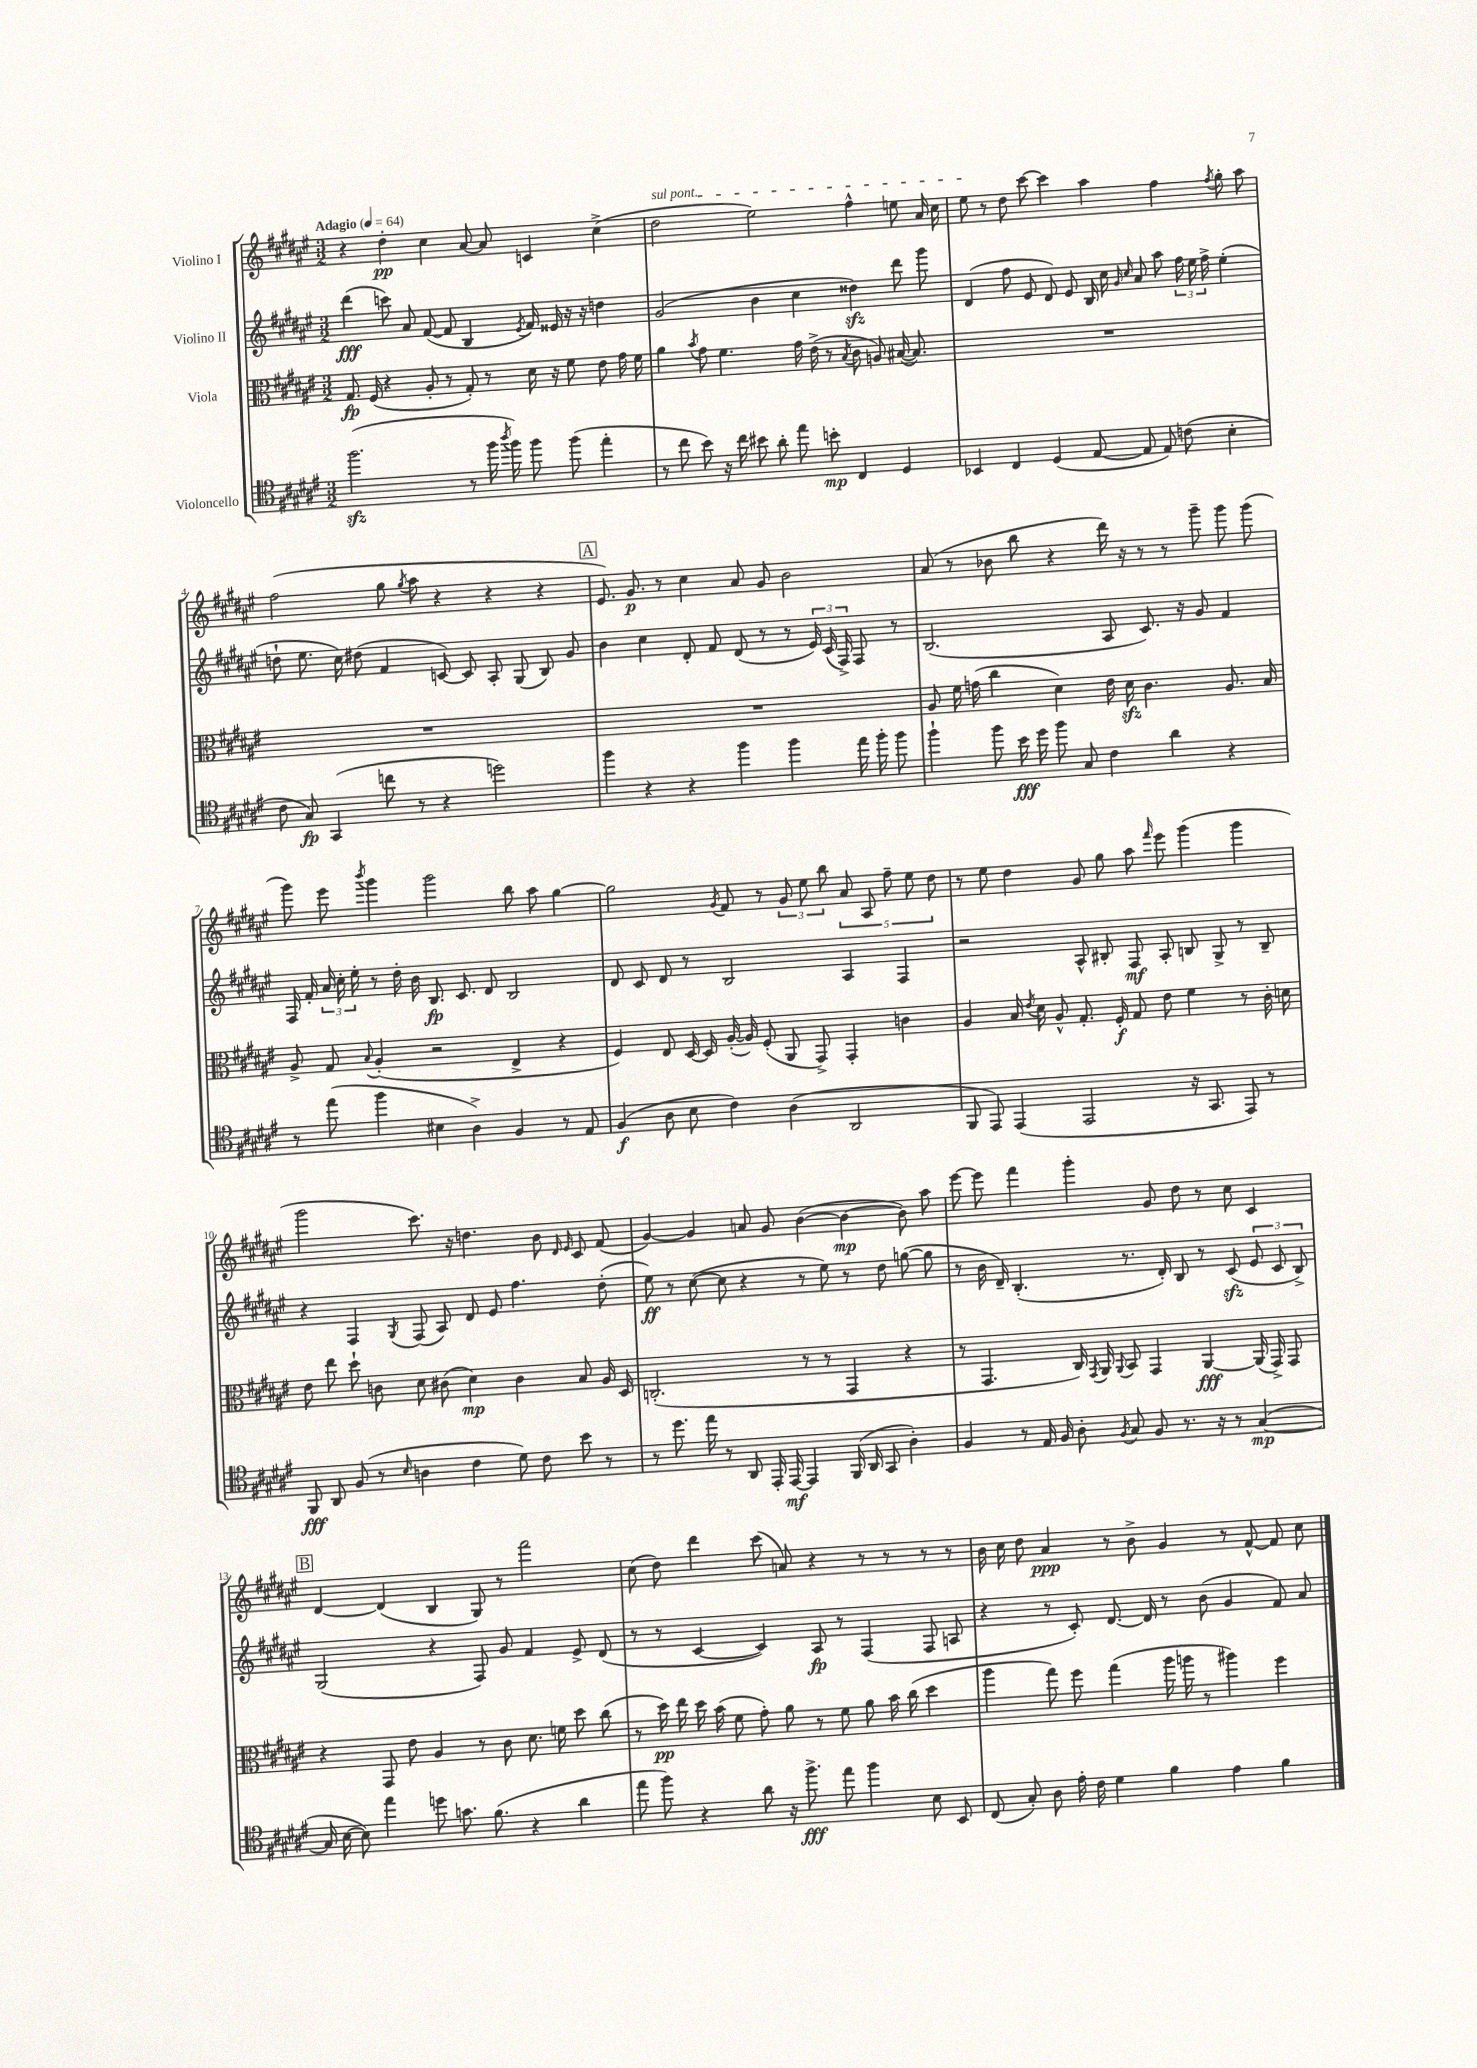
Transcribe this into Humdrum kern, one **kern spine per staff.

**kern	**kern	**kern	**kern
*staff4	*staff3	*staff2	*staff1
*clefC4	*clefC3	*clefG2	*clefG2
*k[f#c#g#d#a#e#]	*k[f#c#g#d#a#e#]	*k[f#c#g#d#a#e#]	*k[f#c#g#d#a#e#]
*M3/2	*M3/2	*M3/2	*M3/2
*MM64	*MM64	*MM64	*MM64
(2.ff#\	8.G#/	(4ddd#\	4r
.	(16F#/	.	.
.	4r	8ccc\)	4dd#'\
.	.	8a#/	.
.	8A#'/	([8f#/	4cc#\
.	8r	8f#/]	.
8r	8G#'/)	4B/	[8a#/
16ff#\	8r	.	8a#/]
8qaa#/	.	.	.
16ff#\)	.	.	.
.	.	8qe#/	.
8ff#\	16d#\	16f#/)	4c/
.	16r	16e##/	.
(8ff#\	8f#\	16r	.
.	.	16r	.
4ee#'\	8e#\	4dd\	(4cc#^\
.	16g#\	.	.
.	16f#\	.	.
=	=	=	=
8r	4a#\	(2g#/	2dd#\
8cc#\	.	.	.
.	8qb/	.	.
8b\)	8g#\	.	.
16r	4.f#\	.	.
16cc#\	.	.	.
8b#\	.	4b\	2ee#\)
8a#'\	.	.	.
8ee#\	16g#\	4cc#\	.
.	(16e#^\	.	.
8b'\	8r	.	.
.	8qB/	.	.
4C#/	8c#\	4dd##\)	4ff#^^\
.	8A/)	.	.
4D#/	([16B#/	8ddd#\	8ee\
.	8.B#/])	.	.
.	.	8ggg#\	16a#/
.	.	.	16cc#\
=	=	=	=
4BB-/	1.r	(4d#/	8ee#\
.	.	.	8r
4C#/	.	8ff#\	8dd#\
.	.	8e#/	[8ccc#\
(4D#/	.	8d#/)	4ccc#\]
.	.	8e#/	.
[8E#/	.	16B/	4aa#\
.	.	16cc#\	.
.	.	16qqg#/	.
.	.	16qqcc#/	.
8E#/]	.	8a#/	.
8E#/)	.	8aa#\	4ff#\
(8c\	.	24ff#\	.
.	.	24ee#\	.
.	.	24ff#^\	.
.	.	.	8qff#/
4B'\	.	(4ee#'\	8gg#'\
.	.	.	8aa#\
=	=	=	=
8c#\	1.r	8dd`\	(2ff#\
8G#/)	.	8.ee#\	.
(4GG#/	.	.	.
.	.	16cc#\)	.
.	.	(8dd#\	.
8cc\	.	4f#/	8gg#\
.	.	.	8qgg#/
8r	.	.	8aa#\
4r	.	[8c/)	4r
.	.	8c/]	.
2dd\)	.	8A#'/	4r
.	.	(8G#/	.
.	.	8B/)	4r
.	.	8g#/	.
=	=	=	=
4ff#\	1.r	4b\	8.e#/)
.	.	.	8.g#/
4r	.	4cc#\	.
.	.	.	8r
4r	.	8d#'/	4cc#\
.	.	8f#/	.
4ff#\	.	(8d#/	8a#/
.	.	8r	8g#/
4ff#\	.	8r	2b\
.	.	24e#/)	.
.	.	(24c#/	.
.	.	24F#^/)	.
16ee#\	.	8F#/	.
16ff#'\	.	.	.
8ff#\	.	8r	.
=	=	=	=
4ff#`\	8A#/	(2.B/	(8a#/
.	16f#\	.	8r
.	(16g\	.	.
8ff#\	4cc#\	.	8b-\
16b\	.	.	8bb\
16dd#\	.	.	.
8ff#\	4d#\)	.	4r
8G#/	.	.	.
4c#\	16e#\	8A#/	16ddd#\)
.	16d#\	.	16r
.	4.c#\	8.c#/)	8r
4a#\	.	.	8r
.	.	16r	.
.	.	8g#/	8ggg#~\
4r	8.A#/	4f#/	8ggg#\
.	.	.	(8ggg#\
.	16B/	.	.
=	=	=	=
8r	8A#^/	16F#/	8ggg#\)
.	.	16f#'/	.
(8ee#\	8G#/	24a#/	8eee#\
.	.	24cc#'\	.
.	.	24ee#'\	.
.	8qqB/	.	8qbbb/
4ff#\	(4A#'/	8r	4ggg#\
.	.	16dd#'\	.
.	.	16b\	.
4B#\	2r	8.B/	2ggg#\
.	.	8.c#/	.
4A#^\)	.	.	.
.	.	8d#/	.
4F#/	4E#^/	2B/	8bb\
.	.	.	8aa#\
8r	4r	.	[4gg#\
8E#/	.	.	.
=	=	=	=
(4F#/	4F#/)	8d#/	2gg#\]
.	.	8c#/	.
8A#\	8E#/	8d#/	.
8B\	[16D#/	8r	.
.	16D#/]	.	.
.	.	.	8qg#/
4c#\)	([16A#'/	2B/	8f#/
.	16A#/])	.	.
.	(8F#'/	.	8r
(4A#\	8AA#/	.	12g#/
.	.	.	12ee#\
.	8GG#^/)	.	.
.	.	.	12bb\
2AA#/	4GG#'/	4A#/	10a#/
.	.	.	10A#/
.	.	.	10ff#~\
.	4c\	4F#/	.
.	.	.	10ee#\
.	.	.	10dd#\
=	=	=	=
8FF#/	4A#/	2r	8r
8EE#/)	.	.	8ee#\
(4EE#/	16B/	.	4dd#\
.	8qe#/	.	.
.	16d#\	.	.
.	8A#^^/	.	.
2EE#/	8.G#'/	8A#^^/	8g#/
.	.	8B#'/	8gg#\
.	16F#'/	.	.
.	8G#/	8F#/	8aa#\
.	.	.	16qqfff#/
.	8e#\	8A#'/	8eee#\
16r	4f#\	8B/	(4ggg#\
8.GG#/	.	.	.
.	.	8G#^/	.
8EE#/)	8r	8r	4ggg#\
8r	16c#'\	8B~/	.
.	16d\	.	.
=	=	=	=
8FF#/	8e#\	4r	2ggg#\
8AA#/	8ee#\	.	.
(8F#/	8dd#`\	4F#/	.
8r	8c\	.	.
16qqB/	.	8qG#/	.
4A\	8d#\	(8F#/	8.ccc#\)
.	(8c#\	8A#/)	.
.	.	.	16r
4c#\	4d#\)	8d#/	4.dd\
.	.	8e#/	.
8d#\)	4c#\	4.ff#\	.
8c#\	.	.	8b\
.	.	.	16qqd#/
.	.	.	16qqe#/
8b\	8B/	.	8c#/
8r	16A#/	(8dd#'\	(8f#/
.	16D#/	.	.
=	=	=	=
8r	(2.C'/	8ee#\)	[4g#/)
8.dd#\	.	8r	.
.	.	([8cc#\	4g#/]
16ee#\	.	.	.
8r	.	8cc#\]	.
8AA#/	.	4r	8a/
16EE#'/	.	.	8g#/
[16EE#/	.	.	.
4EE#/]	8r	8r	([4b\
.	8r	8ee#\)	.
(16FF#/	4GG#/	8r	4b\_
16AA#/	.	.	.
8GG#/	.	8dd#\	.
4A#'\)	4r	([8gg\	8b\])
.	.	8gg\]	8aa#\
=	=	=	=
4F#/	8r	8r	[8eee#\
.	4.GG#/	16b\	8eee#\]
.	.	16d#~/)	.
8r	.	(4.B'/	4fff#\
16E#/	.	.	.
16F#/	.	.	.
8A#'\	16C#/)	.	4ggg#'\
.	8qGG#/	.	.
.	16AA#/	.	.
8qF#/	8qqAA#/	.	.
8G#/	8BB/	8.r	.
8F#/	4GG#/	.	8g#/
.	.	16d#'/)	.
8.r	.	8B/	8dd#\
.	[4AA#/	8r	8r
16r	.	.	.
8r	.	(8c#/	8cc#\
([4G#/	(16AA#/]	12e#/	4c#/
.	16GG#^/)	.	.
.	.	12c#/	.
.	8GG#/	.	.
.	.	12B^/)	.
=	=	=	=
16G#/]	4r	(2G#/	[4d#/
[16B\	.	.	.
8B\])	.	.	.
4ee#\	8GG#/	.	(4d#/]
.	8e#\	.	.
8dd\	4A#/	4r	4B/
8.g\	.	.	.
.	8r	8F#/)	8G#/)
(8.f#\	.	.	.
.	8c#\	8g#/	8r
4r	8.d#\	4f#/	2fff#\
.	16f\	.	.
4a#\	8dd#\	8e#^/	.
.	(8cc#\	(8d#/	.
=	=	=	=
8ee#\	8r	8r	(8cc#\
8ff#\)	16dd#\)	8r	8dd#\)
.	16ee#\	.	.
4r	16dd#\	[4c#/	4ddd#\
.	(16b\	.	.
.	8f#\	.	.
8a#\	8g#'\)	4c#/])	(8ccc#\
16r	8a#\	.	8a/)
8.ff#^\	.	.	.
.	8r	8A#/	4r
8ee#\	8f#\	8r	.
4ff#\	8a#\	(4F#/	8r
.	16b\	.	8r
.	(16cc#\	.	.
8B\	4dd#\	8F#/	8r
8BB/	.	8A/	8r
=	=	=	=
(8C#/	4aa#\	4r	16b\
.	.	.	16cc#\
8G#'/)	.	.	8dd#\
8A#\	8gg#\)	8r	4a#/
16e#'\	8ff#\	8c#'/)	.
16c#\	.	.	.
4d#\	(4gg#\	[8.d#/	8r
.	.	.	8b^\
.	.	16d#/]	.
4f#\	16aa#\	8r	4g#/
.	16aa\	.	.
.	8r	(8b\	.
4e#\	4aa#\)	4g#/	8r
.	.	.	[8f#^^/
4f#\	4ff#\	8f#/)	8f#/]
.	.	8a#/	8cc#\
==	==	==	==
*-	*-	*-	*-
